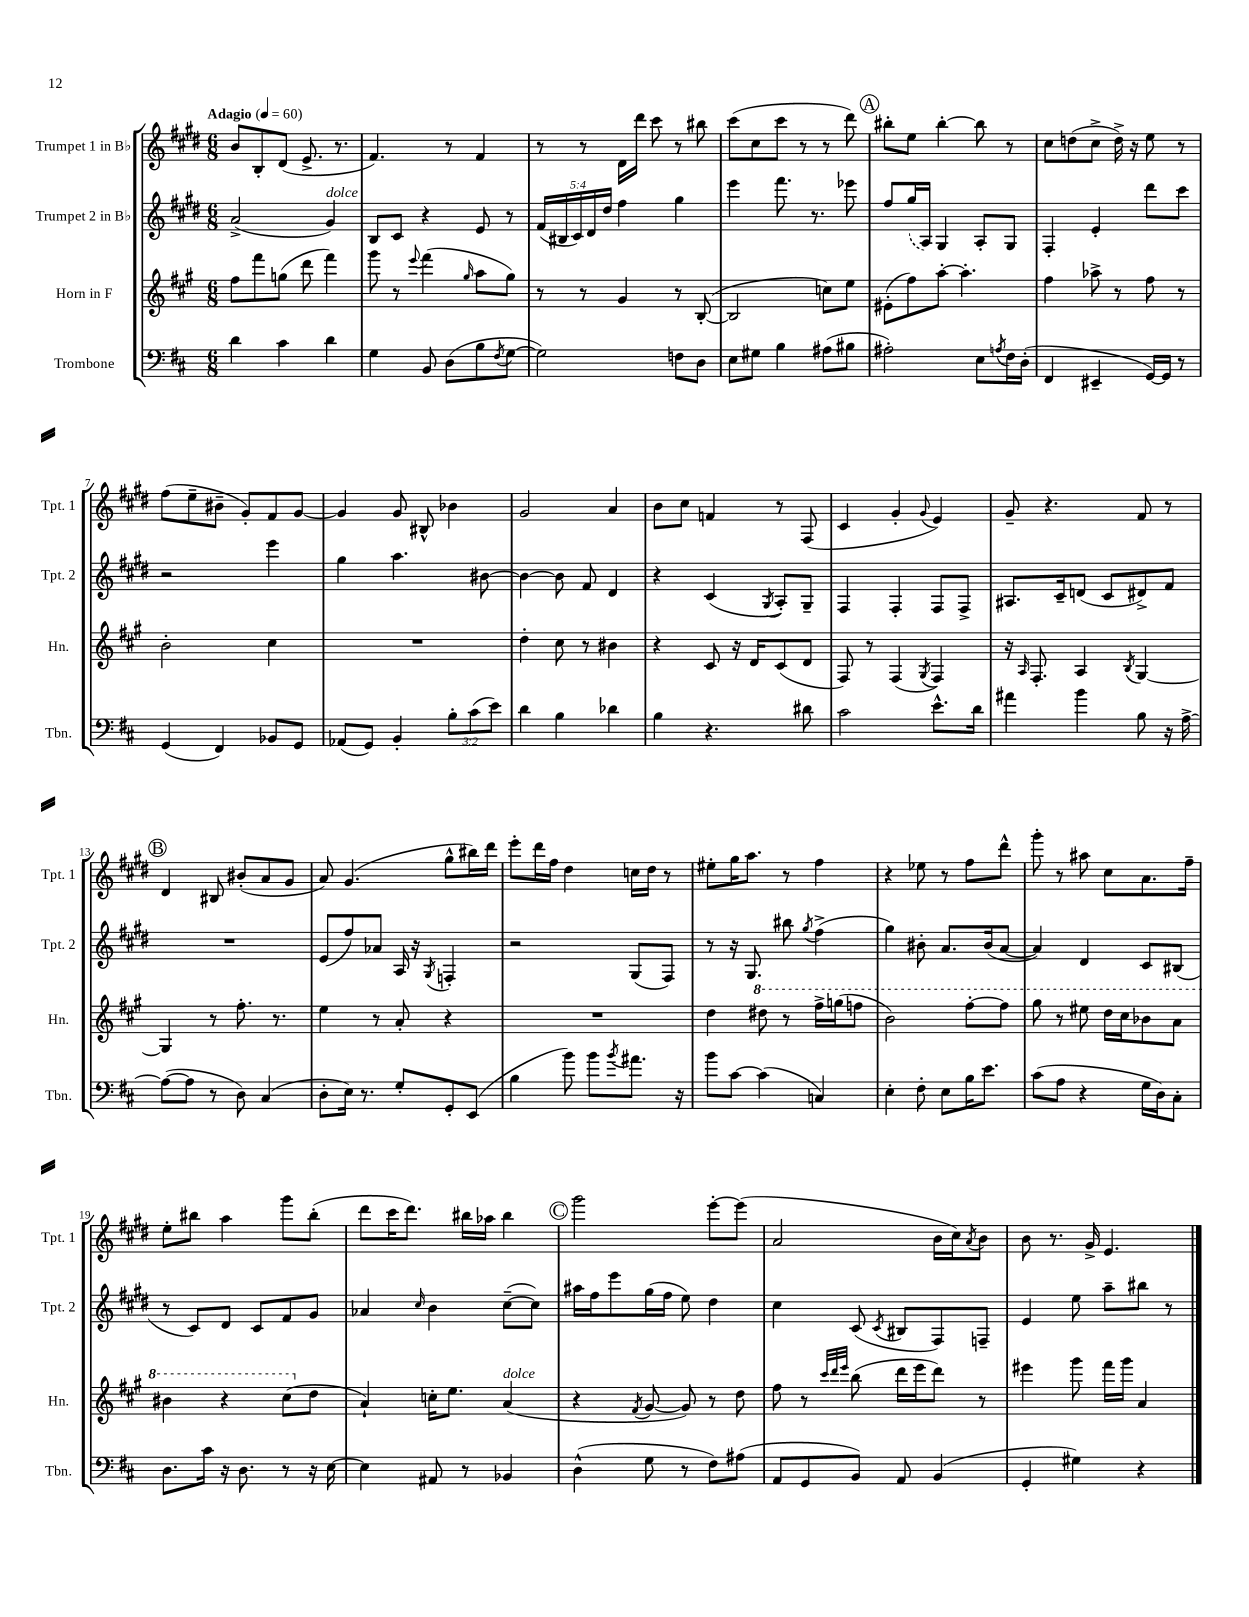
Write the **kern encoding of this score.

**kern	**kern	**kern	**kern
*part4	*part3	*part2	*part1
*staff4	*staff3	*staff2	*staff1
*I"Trombone	*I"Horn in F	*I"Trumpet 2 in B♭	*I"Trumpet 1 in B♭
*I'Tbn.	*I'Hn.	*I'Tpt. 2	*I'Tpt. 1
*clefF4	*clefG2	*clefG2	*clefG2
*k[f#c#]	*k[f#c#g#]	*k[f#c#g#d#]	*k[f#c#g#d#]
*M6/8	*M6/8	*M6/8	*M6/8
*MM60	*MM60	*MM60	*MM60
=1	=1	=1	=1
!	!	!	!LO:TX:a:B:t=Adagio
4d\	8ff#\L	(2a^/	8b/L
.	8fff#\	.	8B'/
4c#\	(8ggn\J	.	(8d#/J
.	8ddd\	.	8.e^/
!	!	!LO:TX:a:i:t=dolce	!
4d\	4fff#\)	4g#/)	.
.	.	.	8.r
=2	=2	=2	=2
4G\	8ggg#\	8B/L	4.f#/)
.	8r	8c#/J	.
.	8qqeee/	.	.
8BB/	(4fff#\	4r	.
(8D\L	.	.	8r
.	16qqgg#/	.	.
8B\	8aa\L	8e/	4f#/
8qF#/	.	.	.
[8G\J	8gg#\J)	8r	.
=3	=3	=3	=3
2G\])	8r	(20f#/LL	8r
.	.	20B#X/	.
.	.	20c#/)	.
.	8r	.	8r
.	.	20d#/	.
.	.	20dd#/JJ	.
.	4g#/	4ff#\	16d#\LL
.	.	.	16ddd#\JJ
.	.	.	8ccc#\
8Fn\L	8r	4gg#\	8r
8D\J	([8B'/	.	8bb#X\
=4	=4	=4	=4
8E\L	2B/]	4eee\	(8ccc#\L
8G#X\J	.	.	8cc#\
4B\	.	8.fff#\	8ccc#\J
.	.	.	8r
.	.	8.r	.
(8A#X\L	8ccn\L)	.	8r
8B#X\J	8ee\J	8eee-X\	8ddd#\)
!!LO:REH:place=s1:t=A
=5	=5	=5	=5
2A#X'\)	(8e#X'\L	8ff#/L	8bb#X'\L
.	8ff#\)	(16gg#/L	8ee\J
.	.	16A/JJ)	.
.	[8aa'\J	4G#/	[4bb#'\
.	4.aa'\]	.	.
8E\L	.	8A'/L	8bb#\]
8qAn/	.	.	.
16F#\L	.	8G#/J	8r
(16D'\JJ	.	.	.
=6	=6	=6	=6
4FF#/	4ff#\	4F#'/	8cc#\L
.	.	.	(8ddn\
4EE#X~/	8aa-X^\	4e'/	8cc#^\J
.	8r	.	16dd^\)
.	.	.	16r
[16GG/LL)	8ff#\	8ddd#\L	8ee\
16GG/JJ]	.	.	.
8r	8r	8ccc#\J	8r
!!LO:LB:g=z
=7	=7	=7	=7
(4GG/	2b'\	2r	(8ff#\L
.	.	.	8ee~\
4FF#/)	.	.	8b#X~\J
.	.	.	8g#'/L)
8BB-X/L	4cc#\	4eee\	8f#/
8GG/J	.	.	[8g#/J
=8	=8	=8	=8
(8AA-X/L	2.r	4gg#\	4g#/]
8GG/J)	.	.	.
4BB'/	.	4.aa\	8g#/
.	.	.	8B#X^^/
12B'\L	.	.	4b-X\
(12c#\	.	.	.
.	.	[8b#X\	.
12e\J)	.	.	.
=9	=9	=9	=9
4d\	4dd'\	4b#\_	2g#/
4B\	8cc#\	8b#\]	.
.	8r	8f#/	.
4d-X\	4b#X\	4d#/	4a/
=10	=10	=10	=10
4B\	4r	4r	8b\L
.	.	.	8cc#\J
4.r	8c#/	(4c#/	4fn/
.	16r	.	.
.	16d/KL	.	.
.	.	8qG#/	.
.	(8c#/	8A'/L)	8r
8d#X\	8d/J	8G#~/J	(8F#/
=11	=11	=11	=11
2c#\	8F#/)	4F#/	4c#/
.	8r	.	.
.	(4F#/	4F#'/	4g#'/
.	8qG#/	.	8qqg#/
8.e^^\L	4F#/)	8F#/L	4e/)
.	.	8F#^/J	.
16d\Jk	.	.	.
=12	=12	=12	=12
4a#X\	16r	8.A#X/L	8g#~/
.	16qqA/	.	.
.	8.F#'/	.	.
.	.	.	4.r
.	.	16c#~/k	.
4b\	4A/	(8dn/J	.
.	.	8c#/L	.
.	8qB/	.	.
8B\	[4G#/	8d#X^/)	8f#/
16r	.	8f#/J	8r
[16A^\	.	.	.
!!LO:LB:g=z
!!LO:REH:place=s1:t=B
=13	=13	=13	=13
(8A\L_	4G#/]	2.r	4d#/
8A\J]	.	.	.
8r	8r	.	8B#X/
8D\)	8.ff#'\	.	(8b#X'/L
(4C#/	.	.	8a/
.	8.r	.	.
.	.	.	8g#/J
=14	=14	=14	=14
8D'\L	4ee\	(8e/L	8a/)
16E\Jk)	.	8ff#/)	(4.g#/
8.r	.	.	.
.	8r	8a-X/J	.
8G'/L	8a'/	16A/	.
.	.	16r	.
.	.	8qG#/	.
8GG'/	4r	4Fn'/	8gg#^^\L
(8EE/J	.	.	16bb#X\L)
.	.	.	16ddd#\JJ
=15	=15	=15	=15
4B\	2.r	2r	8eee'\L
.	.	.	16ddd#\L
.	.	.	16ff#\JJ
8b\)	.	.	4dd#\
8b\L	.	.	.
8qb/	.	.	.
8.a#X\J	.	(8G#/L	16ccn\LL
.	.	.	16dd#\JJ
.	.	8F#/J)	8r
16r	.	.	.
=16	=16	=16	=16
8b\L	4dd\	8r	8ee#X'\L
[8c#\J	.	16r	16gg#\K
.	.	8.G#/	8.aa\J
*	*8va	*	*
(4c#\]	8ddd#X\	.	.
.	8r	8bb#X\	8r
.	.	8qgg#/	.
4Cn/)	16fff#^\LL	(4ff#^\	4ff#\
.	(16gggn\J	.	.
.	8fffn\J	.	.
=17	=17	=17	=17
4E'\	2bb\)	4gg#\)	4r
8F#'\	.	8b#X'\	8ee-X\
8E\L	.	8.a/L	8r
16B\K	[8fff#'\L	.	8ff#\L
8.e\J	.	(16b#/k	.
.	8fff#\J]	[8a/J	8ddd#^^\J
=18	=18	=18	=18
(8c#\L	8ggg#\	4a/])	8ggg#'\
8A\J	8r	.	8r
4r	8eee#X\	4d#/	8aa#X\
.	16ddd\LL	.	8cc#\L
.	16ccc#\J	.	.
16G\LL	8bb-X\	8c#/L	8.a\
16D\J)	.	.	.
8C#'\J	8aa\J	(8B#X/J	.
.	.	.	16ff#~\Jk
!!LO:LB:g=z
=19	=19	=19	=19
8.D\L	4bb#X\	8r	8ee'\L
.	.	8c#/L)	8bb#X\J
16c#\Jk	.	.	.
16r	4r	8d#/J	4aa\
8.D\	.	.	.
.	.	8c#/L	.
8r	(8ccc#\L	8f#/	8ggg#\L
*	*X8va	*	*
16r	8dd\J	8g#/J	(8bb#'\J
[16E\	.	.	.
=20	=20	=20	=20
4E\]	4a`/)	4a-X/	8ddd#\L
.	.	.	16ccc#\K
.	.	.	8.ddd#\J)
.	.	16qqcc#/	.
8AA#X/	16ccn'\KL	4b\	.
.	8.ee\J	.	.
8r	.	.	16bb#X\LL
.	.	.	16aa-X\JJ
!	!LO:TX:a:i:t=dolce	!	!
4BB-X/	(4a/	([8cc#~\L	4bb#\
.	.	8cc#\J])	.
!!LO:REH:place=s1:t=C
=21	=21	=21	=21
(4D^^\	4r	16aa#X\LL	2ggg#\
.	.	16ff#\J	.
.	.	8eee\	.
.	8qf#/	.	.
8G\	[8g#/	(16gg#\L	.
.	.	16ff#\JJ	.
8r	8g#/])	8ee\)	.
8F#\L)	8r	4dd#\	[8eee'\L
(8A#X\J	8dd\	.	(8eee\J]
=22	=22	=22	=22
8AA/L	8ff#\	4cc#\	2a/
8GG/	8r	.	.
.	32qqccc#/LLL	.	.
.	32qqddd/	.	.
.	32qqeee/JJJ	.	.
8BB/J)	(8bb\	(8c#/	.
.	.	8qc#/	.
8AA/	16ddd\LL	8B#X/L	.
.	16eee\J	.	.
(4BB/	8ddd\J)	8F#/)	16b\LL
.	.	.	16cc#\J)
.	.	.	8qa/
.	8r	8Fn~/J	8b\J
=23	=23	=23	=23
4GG'/	4eee#X\	4e/	8b\
.	.	.	8.r
4G#X\)	8ggg#\	8ee\	.
.	.	.	16g#^/
.	16fff#\LL	8aa~\L	4.e/
.	16ggg#\JJ	.	.
4r	4a/	8bb#X\J	.
.	.	8r	.
==	==	==	==
*-	*-	*-	*-
